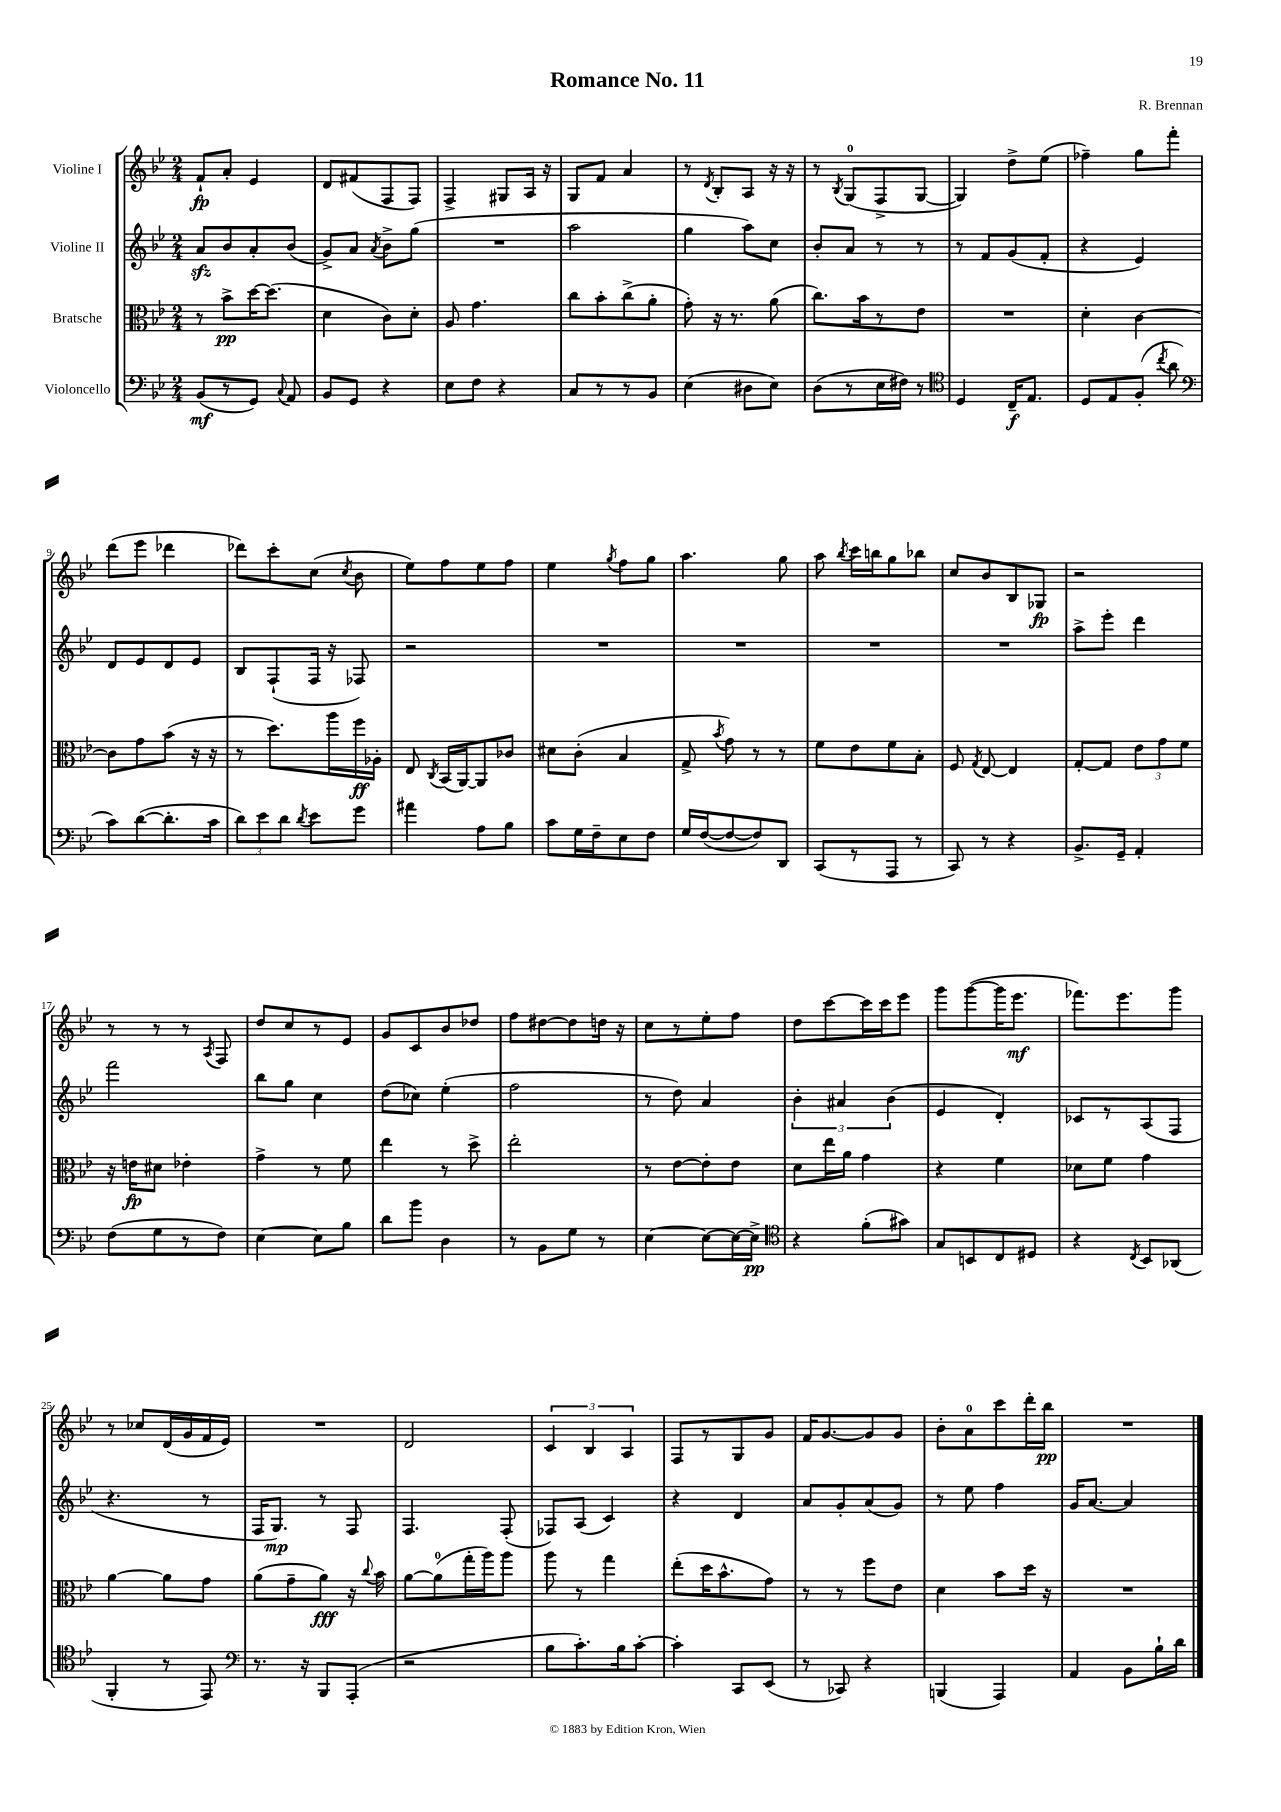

**kern	**kern	**kern	**kern
*staff4	*staff3	*staff2	*staff1
*clefF4	*clefC3	*clefG2	*clefG2
*k[b-e-]	*k[b-e-]	*k[b-e-]	*k[b-e-]
*M2/4	*M2/4	*M2/4	*M2/4
(8BB-	8r	8a	8f`
8r	8b-^	8b-	8a'
8GG)	[16dd	8a'	4e-
.	(8.dd]	.	.
8qqC	.	.	.
8AA	.	(8b-	.
=	=	=	=
8BB-	4d	8g^)	8d
8GG	.	8a	(8f#
.	.	8qa	.
4r	8c)	8b-^	8F
.	8d'	(8gg	8F)
=	=	=	=
8E-	8A	2r	4F^
8F	4.g	.	.
4r	.	.	8G#
.	.	.	16A
.	.	.	16r
=	=	=	=
8C	8cc	2aa	8G
8r	8b-'	.	8f
8r	(8cc^	.	4a
8BB-	8a'	.	.
=	=	=	=
(4E-	8g')	4gg	8r
.	.	.	8qd
.	16r	.	8B-'
.	8.r	.	.
8D#	.	8aa)	8A
8E-)	(8a	8cc	16r
.	.	.	16r
=	=	=	=
(8D	8.cc)	8b-'	8r
.	.	.	8qB-
8r	.	8a	(8G
.	16b-	.	.
16E-	8r	8r	8F^
16F#)	.	.	.
8r	8e-	8r	[8G
=	=	=	=
*clefC4	*	*	*
4D	2r	8r	4G])
.	.	8f	.
16C~	.	(8g	8dd^
8.E-	.	.	.
.	.	8f'	(8ee-
=	=	=	=
8D	4d'	4r	4ff-~)
8E-	.	.	.
(8F'	[4c	4e-)	8gg
8qcc	.	.	.
8a	.	.	8fff'
=	=	=	=
*clefF4	*	*	*
8c)	8c]	8d	(8ddd
([8d	8g	8e-	8eee-
8.d']	(8b-	8d	4ddd-
.	16r	8e-	.
16c	16r	.	.
=	=	=	=
12d)	8r	8B-	8ddd-)
12e-	.	.	.
.	8.dd)	(8F`	8ccc'
12d	.	.	.
8qd	.	.	.
8e-	.	16F	(8cc
.	16aa	16r	.
.	.	.	8qcc
8g	16ff	8F-)	8b-
.	16A-'	.	.
=	=	=	=
4a#	8E-	2r	8ee-)
.	8qC	.	.
.	(16BB-	.	8ff
.	[16AA)	.	.
8A	8AA]	.	8ee-
8B-	8c-	.	8ff
=	=	=	=
8c	8d#	2r	4ee-
16G	(8c'	.	.
16F~	.	.	.
.	.	.	8qgg
8E-	4B-	.	8ff
8F	.	.	8gg
=	=	=	=
16G	8G^	2r	4.aa
([16F	.	.	.
.	8qb-	.	.
8F_	8g)	.	.
8F])	8r	.	.
8DD	8r	.	8gg
=	=	=	=
(8CC	8f	2r	8aa
.	.	.	8qbb-
8r	8e-	.	16ccc
.	.	.	16bb
8AAA	8f	.	8gg
8r	8B-'	.	8bb-
=	=	=	=
8CC)	8F	2r	8cc
.	8qG	.	.
8r	[8E-	.	8b-
4r	4E-]	.	8B-
.	.	.	8G-
=	=	=	=
8.BB-^	[8G'	8aa^	2r
.	8G]	8eee-'	.
16GG~	.	.	.
4AA'	12e-	4ddd	.
.	12g	.	.
.	12f	.	.
=	=	=	=
(8F	16r	2fff	8r
.	16e	.	.
8G	8d#	.	8r
8r	4e-'	.	8r
.	.	.	8qA
8F)	.	.	8F
=	=	=	=
[4E-	4g^	8bb-	8dd
.	.	8gg	8cc
8E-]	8r	4cc	8r
8B-	8f	.	8e-
=	=	=	=
8d	4ee-	(8dd	8g
8b-	.	8cc-)	8c
4D	8r	(4ee-'	8b-
.	8dd^	.	8dd-
=	=	=	=
8r	2ee-'	2ff	8ff
8BB-	.	.	[8dd#
8G	.	.	8dd#]
8r	.	.	16dd
.	.	.	16r
=	=	=	=
[4E-	8r	8r	8cc
.	[8e-	8dd)	8r
8E-_	8e-']	4a	8ee-'
16E-_	8e-	.	8ff
16E-^]	.	.	.
=	=	=	=
*clefC4	*	*	*
4r	8d	6b-'	8dd
.	16ee-	.	[8ccc
.	.	6a#	.
.	16a	.	.
(8f'	4g	.	16ccc]
.	.	.	16ccc
.	.	(6b-	.
8g#)	.	.	8eee-
=	=	=	=
8G	4r	4e-	8ggg
8BB	.	.	([8ggg
8C	4f	4d')	16ggg]
.	.	.	8.eee-
8D#	.	.	.
=	=	=	=
4r	8d-	8c-	8.fff-)
.	8f	8r	.
.	.	.	8.eee-
8qC	.	.	.
8BB-	4g	(8A	.
(8AA-	.	8F	8ggg
=	=	=	=
4FF'	[4a	4.r	8r
.	.	.	8cc-
8r	8a]	.	(16d
.	.	.	16g
8EE-)	8g	8r	16f
.	.	.	16e-)
=	=	=	=
*clefF4	*	*	*
8.r	(8a	16F	2r
.	.	8.G)	.
.	8g~	.	.
16r	.	.	.
8BBB-	8a)	8r	.
(8AAA'	16r	8F	.
.	8qqcc	.	.
.	16b-	.	.
=	=	=	=
2r	[8a	4.F	2d
.	(8a]	.	.
.	16gg'	.	.
.	16aa)	.	.
.	8aa	(8F'	.
=	=	=	=
8B-	8aa	8F-)	6c
8.c')	8r	(8A	.
.	.	.	6B-
.	4gg	4c)	.
16B-	.	.	.
.	.	.	6A
[8c'	.	.	.
=	=	=	=
4c']	(8ee-'	4r	8F
.	16dd	.	8r
.	8.b-^^	.	.
8CC	.	4d	8G
(8EE-	8g)	.	8g
=	=	=	=
8r	8r	8a	16f
.	.	.	[8.g
8CC-)	8r	8g'	.
4r	8ff	(8a	8g]
.	8e-	8g)	8g
=	=	=	=
(4BBB	4d	8r	8b-'
.	.	8ee-	8a
4AAA)	8b-	4ff	8ccc
.	16dd	.	16ddd'
.	16r	.	16bb-
=	=	=	=
4AA	2r	16g	2r
.	.	[8.a	.
8BB-	.	4a]	.
16B-`	.	.	.
16d	.	.	.
==	==	==	==
*-	*-	*-	*-
